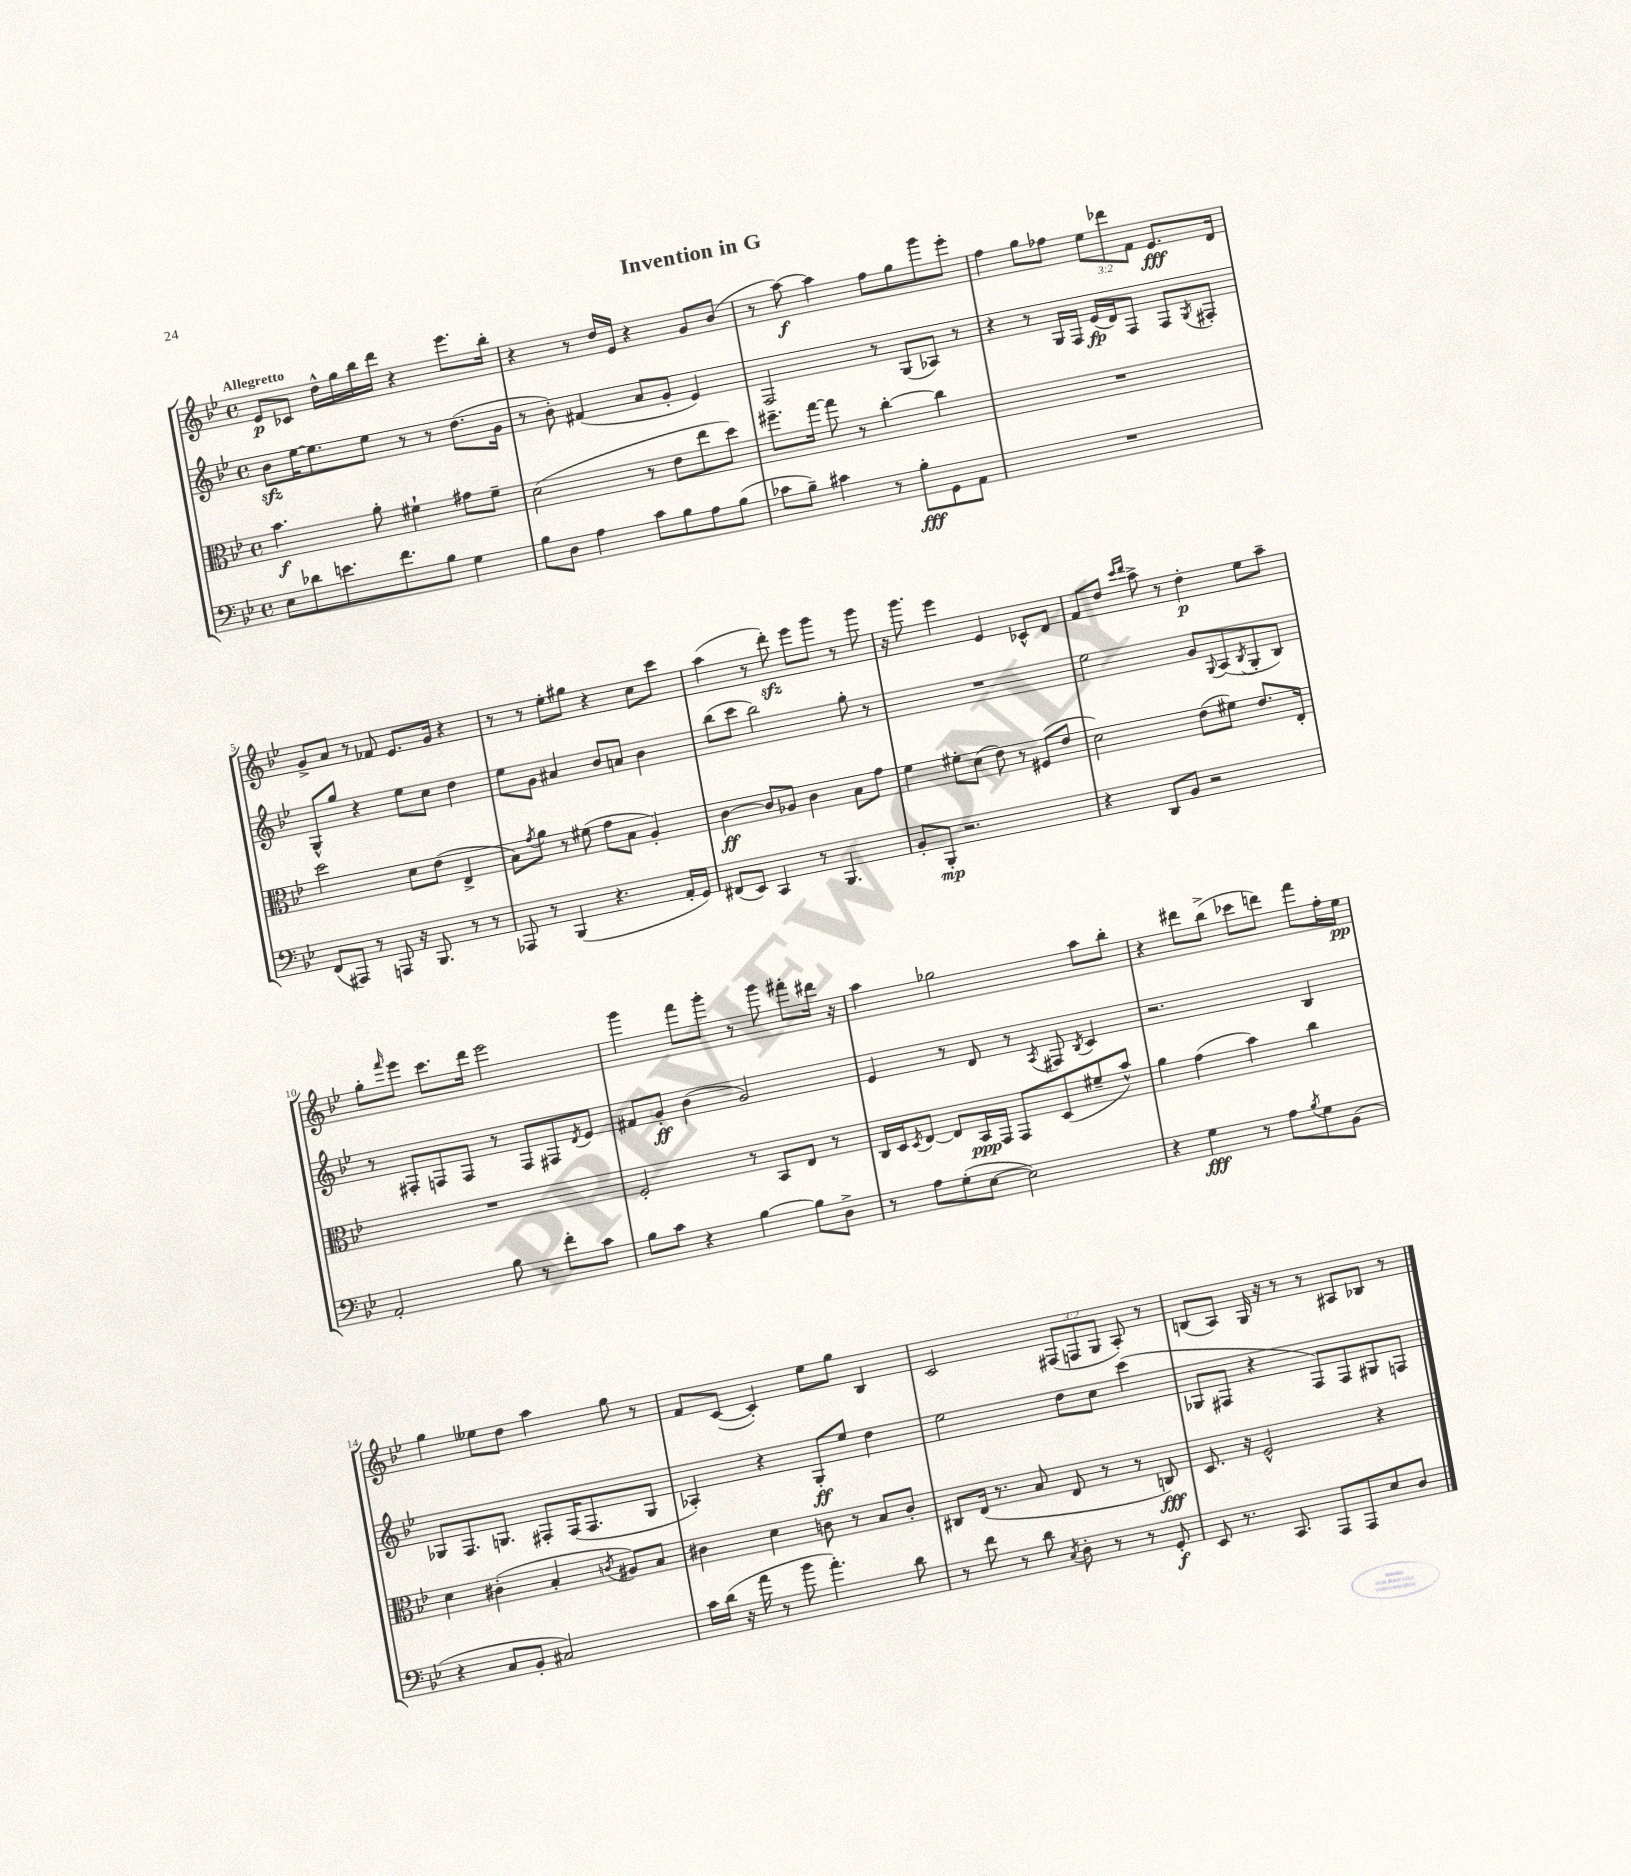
\header { title = "Invention in G" }
<<
\new StaffGroup <<
\new Staff = "s0" {
    \clef treble \key bes \major \defaultTimeSignature \time 4/4 \override Staff.TupletNumber.text = #tuplet-number::calc-fraction-text \tempo "Allegretto"
    ees'8\p ces'8 d''16-^ g''16 bes''16 d'''16 r4 ees'''8. bes''16-. |
    r4 r8 d''16 ees'16 r4 g'8 bes'8( |
    r8 a''8~\f) a''4 f''8 g''8 g'''8 ees'''8-. |
    f''4 g''8 fes''8 \tuplet 3/2 { ees''8 des'''8 f'8 } ees'8.\fff d'16 |
    g'8-> a'8 r8 fes'8 ees'8. g'16 r4 |
    r8 r8 ees''8-. gis''8 r4 c''8 c'''8 |
    a''4( r8 d'''8-.\sfz) ees'''8 g'''8 r8 g'''8 |
    r16 g'''8. ees'''4 ees'4 ces'8-^ d'8 |
    f'8 d''8 \grace { c'''16 d'''16 } a''8-> r8 d''4-.\p ees''8 a''8-- |
    g''8-. \grace { f'''16 } ees'''8 c'''8. d'''16 ees'''2 |
    g'''4 f'''8 g'''8-. r8 g'''8 fis'''8-. dis'''16 r16 |
    a''4 ges''2 a''8 bes''8-. |
    r4 dis'''8 bes''8->( ces'''8 d'''8) f'''8 f''16-. ees''16\pp |
    g''4 eeses''8 d''8 a''4 g''8 r8 |
    f'8 c'8~( c'4-.) ees''8 g''8 bes4 |
    c'2 \tuplet 3/2 { fis8( f8 g8 } a8-.) r8 |
    b8( a8) g16 r16 r8 r8 ais8 bes8 r8 \bar "|." |
}
\new Staff = "s1" {
    \clef treble \key bes \major \defaultTimeSignature \time 4/4
    bes'8\sfz ees''16~ ees''8. ees''8 r8 r8 d''8.( g'16 |
    r8 bes'8-.) fis'4( a'8 g'8-. ees'4) |
    f2 r8 g8( aes8) r8 |
    r4 r8 g16 f16 ees'16\fp( d'16) f8 f8 \acciaccatura { g8 } fis8-. |
    g8-^ g''8 r4 ees''8 c''8 d''4 |
    ees''8 g'8 ais'4 bes'8 a'8 bes'4 |
    bes''8( c'''8 bes''2) g''8-. r8 |
    R1 |
    ees''2 g'8 \appoggiatura { g8 } a8( \acciaccatura { bes8 } g8-. bes8) |
    r8 fis8-. f8 f8 r8 f8 fis8 \acciaccatura { d'8 } ees'8 |
    fis'8 g'8-.\ff bes'4( g'2) |
    ees'4 r8 d'8 r8 \acciaccatura { a8 } fis8 \acciaccatura { bes8 } c'4 |
    r2. bes4 |
    ges8 f8. g8. fis8-. fis16( fis8. g8 |
    aes4-.) r4 g8-.\ff ees''8 d''4 |
    ees''2 d''8 c''8 c'''4( |
    ges8 fis8 r4 fis8) fis8 gis8 f8 \bar "|." |
}
\new Staff = "s2" {
    \clef alto \key bes \major \defaultTimeSignature \time 4/4
    bes'4.\f a'8-. fis'4-! gis'8 fis'8-- |
    d'2( r8 ees'8 ees''8 d''8) |
    fis''8.-- g''16~ g''8 r8 c''4~-. c''4 |
    R1 |
    d''2 d'8 ees'8( ees4-> |
    bes8) \acciaccatura { g'8 } a'8 r8 fis'8( g'8 bes8 a4-.) |
    c'4~\ff c'8 aes8 c'4 bes8 g'8 |
    f'4 fis'8-. d'8( ees'8) r8 fis8( ees'8 |
    d'2) ees'8( fis'8) ees'8. ees16-. |
    R1 |
    f2-. r8 bes,8 ees8 r8 |
    c16 d16 \acciaccatura { d8 } ees8~ ees8 bes,16\ppp g,16 g,8 d8( fis'8-- bes'8-^) |
    a'4 g'4( bes'4) c''4 |
    d'4 cis'4-.( bes4-. \acciaccatura { c'8 } ais8) bes8 |
    cis'4 d'4 c'8 r8 bes8 c'8-. |
    cis8 ees16( r8. bes8 ees8 r8 r8 c8\fff) |
    d8. r16 f2-^ r4 \bar "|." |
}
\new Staff = "s3" {
    \clef bass \key bes \major \defaultTimeSignature \time 4/4
    ees8 des'8 e'8. f'8. bes8 g4 |
    bes8 d8 a4 c'8 bes8 a8 bes8( |
    ces'8 bes8--) cis'4 r8 bes8-.\fff g,8 a,8 |
    R1 |
    f,8( ais,,8) r8 a,,8 r16 bes,,8. r8 r8 |
    aes,,8 r8 bes,,4( r4. a,16-. g,16) |
    fis,8( ees,8) c,4 r8 bes,,4. |
    bes,8-. bes,,8-.\mp r2. |
    r4 d,8 bes,8 r2 |
    a,2-. bes8 r8 f'8-. c'8 |
    bes8 c'8 r4 bes4~ bes8 d8-> |
    r8 a8 g8-.( ees8~ ees2) |
    r4 g4\fff r8 a8 \acciaccatura { bes8 } g8 bes,8( |
    r4 c8 bes,8-. cis2) |
    c'16 d'16( r16 a'16 r8 bes'8 a'4.-.) d'8 |
    r8 f'8 r8 d'8 \acciaccatura { c8 } d8-. r8 r8 g,8-.\f |
    ees,8 r8. c,8. a,,8 a,,8 ees8 d8 \bar "|." |
}
>>
>>
